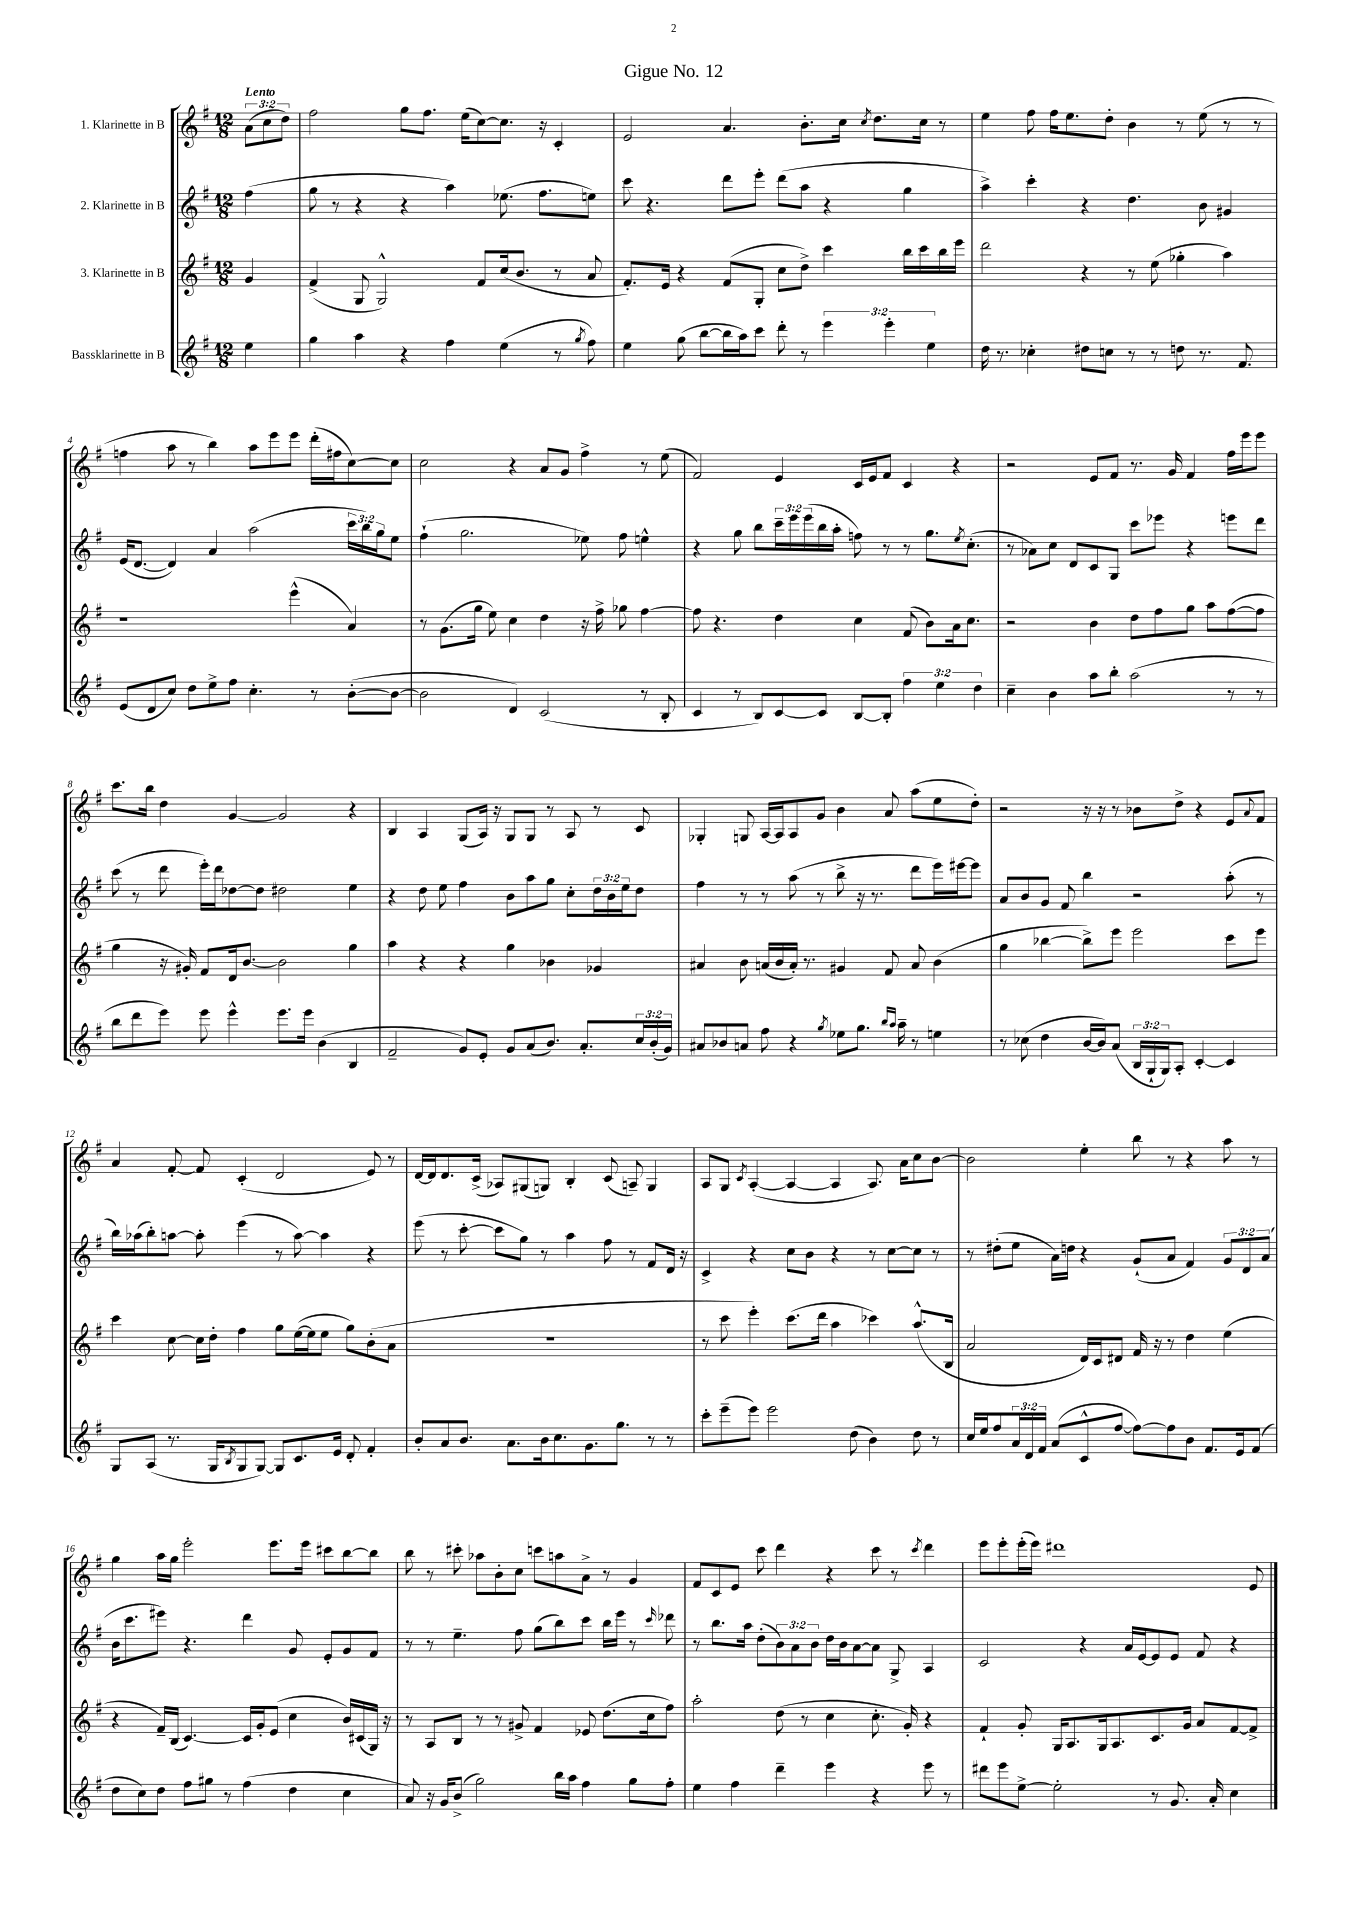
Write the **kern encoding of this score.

**kern	**kern	**kern	**kern
*part4	*part3	*part2	*part1
*staff4	*staff3	*staff2	*staff1
*I"Bassklarinette in B	*I"3. Klarinette in B	*I"2. Klarinette in B	*I"1. Klarinette in B
*clefG2	*clefG2	*clefG2	*clefG2
*k[f#]	*k[f#]	*k[f#]	*k[f#]
*M12/8	*M12/8	*M12/8	*M12/8
=	=	=	=
!	!	!	!LO:TX:a:B:t=Lento
4ee\	4g/	(4ff#\	(12a\L
.	.	.	12cc\
.	.	.	12dd\J)
=1	=1	=1	=1
4gg\	(4f#^/	8gg\	2ff#\
.	.	8r	.
4aa\	8G/	4r	.
.	2G^^/)	.	.
4r	.	4r	8gg\L
.	.	.	8.ff#\J
4ff#\	.	4aa\)	.
.	.	.	(16ee\KL
.	8f#/L	.	[8cc\)
(4ee\	(16cc/k	(8.ee-X\	8.cc\J]
.	8.b/J	.	.
.	.	8.ff#\L	16r
8r	8r	.	4c'/
8qgg/	.	.	.
8ff#\)	8a/	8een\J)	.
=2	=2	=2	=2
4ee\	8.f#'/L)	8ccc\	2e/
.	.	4.r	.
.	16e/Jk	.	.
(8gg\	4r	.	.
[8bb\L	.	.	.
16bb\L]	(8f#/L	8ddd\L	4.a/
16aa\J)	.	.	.
8ccc\J	8G'/J	8eee'\J	.
8ddd'\	8cc\L	(8ddd\L	.
8r	8dd^\J)	8aa\J	8.b'\L
6eee\	4ccc\	4r	.
.	.	.	16cc\Jk
.	.	.	8qcc/
.	.	.	8.dd\L
6eee'\	.	.	.
.	16bb\LL	4gg\	.
.	16ccc\	.	16cc\Jk
6ee\	.	.	.
.	16bb\	.	8r
.	16eee\JJ	.	.
=3	=3	=3	=3
16dd\	2ddd\	4aa^\)	4ee\
8.r	.	.	.
4cc-X'\	.	4ccc'\	8ff#\
.	.	.	16ff#\KL
.	.	.	8.ee\
8dd#X\L	4r	4r	.
8ccn\J	.	.	8dd'\J
8r	8r	4.dd\	4b\
8r	(8ee\	.	.
8ddn\	4gg-X'\	.	8r
8.r	.	8b\	(8ee\
.	4aa\)	4g#X/	8r
8.f#/	.	.	.
.	.	.	8r
!!LO:LB:g=z
=4	=4	=4	=4
(8e/L	1r	(16e/KL	4ffn\
.	.	[8.d/J	.
8d/	.	.	.
8cc/J)	.	4d/])	8aa\
8dd\L	.	.	8r
8ee^\	.	4a/	4bb\)
8ff#\J	.	.	.
4.cc'\	.	(2aa\	8aa\L
.	.	.	8eee\
.	(4eee^^\	.	8eee\J
8r	.	.	(16ddd'\LL
.	.	.	16ff#X\J
([8b'\L	4a/)	24ccc\LL	[8cc\)
.	.	24bb\)	.
.	.	24gg\J	.
8b\J_	.	8ee\J	8cc\J]
=5	=5	=5	=5
2b\]	8r	(4ff#`\	2cc\
.	(8.g\L	.	.
.	.	2.gg\	.
.	16gg\Jk	.	.
.	8ee\)	.	.
4d/)	4cc\	.	4r
(2c/	4dd\	.	8a/L
.	.	.	8g/J
.	16r	8ee-X\)	4ff#^\
.	16ff#^\	.	.
.	8gg-X\	8ff#\	.
8r	[4ff#\	4een^^\	8r
8B'/	.	.	(8ee\
=6	=6	=6	=6
4c/	8ff#\]	4r	2f#/)
.	4.r	.	.
8r	.	8gg\	.
8B/L)	.	8bb\L	.
[8c/	4dd\	24ccc~\L	4e/
.	.	24eee\	.
.	.	(24eee\	.
8c/J]	.	16bb\	.
.	.	16aa'\JJ	.
[8B/L	4cc\	8ffn\)	16c/LL
.	.	.	16e/J
8B'/J]	.	8r	8f#/J
6ff#\	(8f#/	8r	4c/
.	8b\L)	8.gg\L	.
6ee\	.	.	.
.	16a\k	.	4r
.	.	8qee/	.
.	8.cc\J	(8.cc'\J	.
6dd\	.	.	.
=7	=7	=7	=7
4cc~\	2r	8r	2r
.	.	8a-X\L)	.
4b\	.	8cc\J	.
.	.	8d/L	.
8aa\L	4b\	8c/	8e/L
8bb'\J	.	8G/J	8f#/J
(2aa\	8dd\L	8ccc\L	8.r
.	8ff#\	8eee-X\J	.
.	.	.	16g/
.	8gg\J	4r	4f#/
.	8aa\L	.	.
8r	([8ff#\	8eeen\L	16ff#\LL
.	.	.	16eee\J
8r	8ff#\J]	8ddd\J	8eee\J
!!LO:LB:g=z
=8	=8	=8	=8
8bb\L	4gg\	(8ccc\	8.ccc\L
8ddd\	.	8r	.
.	.	.	16bb\Jk
8eee\J)	16r	8ddd\	4dd\
.	16g#X'/)	.	.
8eee\	8f#/L	16eee'\LL)	.
.	.	16ddd\J	.
4eee^^\	16d/k	[8dd-X\	[4g/
.	[8.b/J	.	.
.	.	8dd-\J]	.
8.eee\L	2b\]	2dd#X\	2g/]
16eee\Jk	.	.	.
(4b\	.	.	.
4B/	4gg\	4ee\	4r
=9	=9	=9	=9
2f#~/	4aa\	4r	4B/
.	4r	8dd\	4A/
.	.	8ee\	.
8g/L)	4r	4ff#\	(8G/L
8e'/J	.	.	16A/Jk)
.	.	.	16r
8g/L	4gg\	8b\L	8G/L
(8a/	.	8aa\	8G/J
8.b/J)	4b-X\	8gg\J	8r
.	.	8cc'\L	8A/
8.a'/L	.	.	.
.	4g-X/	24dd\L	8r
.	.	24b\	.
.	.	24ee\J	.
24cc/L	.	8dd\J	8c/
(24b'/	.	.	.
24g/JJ)	.	.	.
=10	=10	=10	=10
8a#X/L	4a#X/	4ff#\	4G-X'/
8b-X/	.	.	.
8an/J	8b\	8r	8Gn/
8ff#\	(16an/LL	8r	[16A/LL
.	16b/	.	16A/J]
4r	16a'/JJ)	(8aa\	8A/
.	8.r	.	.
.	.	8r	8g/J
8qgg/	.	.	.
8ee-X\L	4g#X/	8bb^\	4b\
8.gg\J	.	16r	.
.	.	8.r	.
.	8f#/	.	8a/
16qqbb/LL	.	.	.
16qqaa/JJ	.	.	.
16aa~\	.	.	.
8r	8a/	8ddd\L	(8aa\L
4een\	(4b\	16eee\L)	8ee\
.	.	[16eee#X\J	.
.	.	8eee#\J]	8dd'\J)
=11	=11	=11	=11
8r	4gg\	8a/L	2r
(8cc-X\	.	8b/	.
4dd\	[4bb-X\	8g/J	.
.	.	8f#/	.
[16b/LL	8bb-^\L])	4bb\	16r
16b/J])	.	.	16r
(8a/J	8eee\J	.	8r
24B/LL	2eee\	2r	8b-X\L
24G`/	.	.	.
24G/J)	.	.	.
8A'/J	.	.	8dd^\J
[4c'/	.	.	4r
4c/]	8ccc\L	(8aa'\	8e/L
.	.	.	8qqa/
.	8eee\J	8r	8f#/J
!!LO:LB:g=z
=12	=12	=12	=12
8G/L	4ccc\	16bb\LL)	4a/
.	.	(16aa-X\J	.
(8A/J	.	8bb'\)	.
8.r	[8cc\	[8aan\J	[8f#'/
.	16cc\LL]	8aa'\]	8f#/]
16G/KL	16dd'\JJ	.	.
8qB/	.	.	.
8G/	4ff#\	(4eee\	(4c'/
[8G/J)	.	.	.
8G/L]	8gg\L	8r	2d/
8.c/	([16ee\L	[8aa\)	.
.	16ee\J]	.	.
.	8ee\J	4aa\]	.
16e/Jk	.	.	.
8d'/	8gg\L)	.	.
4f#'/	(8b'\	4r	8e/)
.	8a\J	.	8r
=13	=13	=13	=13
8b'/L	1.r	(8eee\	[16d/LL
.	.	.	16d/J]
8a/	.	8r	8.d/
8.b/J	.	[8ccc'\	.
.	.	.	(16c^/Jk
.	.	8ccc\L]	8A-X/L)
8.a\L	.	.	.
.	.	8gg\J)	(8G#X/
16b\k	.	8r	8Gn/J)
8.cc\	.	.	.
.	.	4aa\	4B'/
8.g\	.	.	.
.	.	8ff#\	(8c/
8.gg\J	.	.	.
.	.	8r	8An~/)
8r	.	8f#/L	4G/
8r	.	16d/Jk	.
.	.	16r	.
=14	=14	=14	=14
8ccc'\L	8r	4c^/	8A/L
(8eee~\	8ccc\	.	8G/J
.	.	.	8qc/
8eee\J)	4eee'\)	4r	([4A'/
2eee\	.	.	.
.	(8.ccc\L	8cc\L	4A/_
.	.	8b\J	.
.	16ddd\Jk	.	.
.	4aa\	4r	4A/]
(8dd\	.	.	.
4b\)	4ccc-X\)	8r	8.A/)
.	.	[8cc\L	.
.	.	.	16a\KL
8dd\	(8.aa^^/L	8cc\J]	8cc\
8r	.	8r	[8b\J
.	16B/Jk	.	.
=15	=15	=15	=15
16cc/LL	2a/	8r	2b\]
16ee/J	.	.	.
8ff#/	.	(8dd#X'\L	.
24a/L	.	8ee\J	.
24d/	.	.	.
24f#/JJ	.	.	.
(8a/L	.	16a\LL)	.
.	.	16ddn\JJ	.
8c^^/	16d/LL)	4r	4ee'\
.	16c/J	.	.
[8ff#/J	8d#X/J	.	.
8ff#\L_)	16f#/	(8g`/L	8bb\
.	16r	.	.
8ff#\]	8r	8a/J	8r
8b\J	4dd\	4f#/)	4r
8.f#/L	.	.	.
.	(4ee\	12g/L	8aa\
16e/k	.	.	.
.	.	12d/	.
(8f#/J	.	.	8r
.	.	(12a/J	.
!!LO:LB:g=z
=16	=16	=16	=16
8dd\L	4r	16b\KL	4gg\
.	.	8.ccc\	.
8cc\)	.	.	.
8dd\J	16f#~/LL)	8eee#X\J)	16aa\LL
.	(16B/JJ	.	16gg\JJ
8ff#\L	[4.c/)	4.r	2eee'\
8gg#X\J	.	.	.
8r	.	.	.
(4ff#\	16c/LL]	4ddd\	.
.	16g'/J	.	.
.	(8e/J	.	8.eee\L
4dd\	4cc\	8g/	.
.	.	.	16eee\Jk
.	.	8e'/L	8ccc#X\L
4cc\	16b/LL)	8g/	[8bb\
.	(16c#X/	.	.
.	16G/JJ)	8f#/J	8bb\J]
.	16r	.	.
=17	=17	=17	=17
8a/)	8r	8r	8bb\
16r	8A/L	8r	8r
16g/KL	.	.	.
(8b^/J	8B/J	4.ee~\	8ccc#X'\
2gg\)	8r	.	8aa-X\L
.	8r	.	8b'\
.	8g#X^/	8ff#\	8cc\J
.	4f#/	(8gg\L	8cccn\L
16bb\LL	.	8bb\)	8aan\
16aa\JJ	.	.	.
4ff#\	8e-X/	8ccc\J	8a^\J
.	(8.dd\L	16bb\LL	8r
.	.	16eee\JJ	.
8gg\L	.	8r	4g/
.	16cc\k	.	.
.	.	16qqccc/	.
8ff#'\J	8ff#\J)	8ddd-X\	.
=18	=18	=18	=18
4ee\	2aa'\	8r	8f#/L
.	.	8.bb\L	8c/
4ff#\	.	.	8e/J
.	.	16aa\Jk	.
.	.	(8dd'\L	8ccc\
4ddd~\	(8dd\	12b\)	4ddd\
.	.	12a\	.
.	8r	.	.
.	.	12b\J	.
4eee\	4cc\	16dd\LL	4r
.	.	16b\J	.
.	.	[8a\	.
4r	8.cc'\	8a\J]	8ccc\
.	.	8G^/	8r
.	16g'/)	.	.
.	.	.	8qccc/
8eee\	4r	4A/	4ddd\
8r	.	.	.
=19	=19	=19	=19
8ddd#X\L	4f#`/	2c/	8eee\L
8eee\	.	.	8eee'\
[8ee^\J	8g'/	.	(16eee'\L
.	.	.	16eee\JJ)
2ee'\]	16G/KL	.	1ddd#X
.	8.A/	.	.
.	.	4r	.
.	16G/k	.	.
.	8.A/	.	.
.	.	16a/LL	.
.	.	[16e/J	.
8r	8.c/	8e/]	.
8.g/	.	8e/J	.
.	16g/Jk	.	.
.	8a/L	8f#/	.
16a'/	.	.	.
4cc\	[8f#/	4r	.
.	8f#^/J]	.	8e/
==	==	==	==
*-	*-	*-	*-
